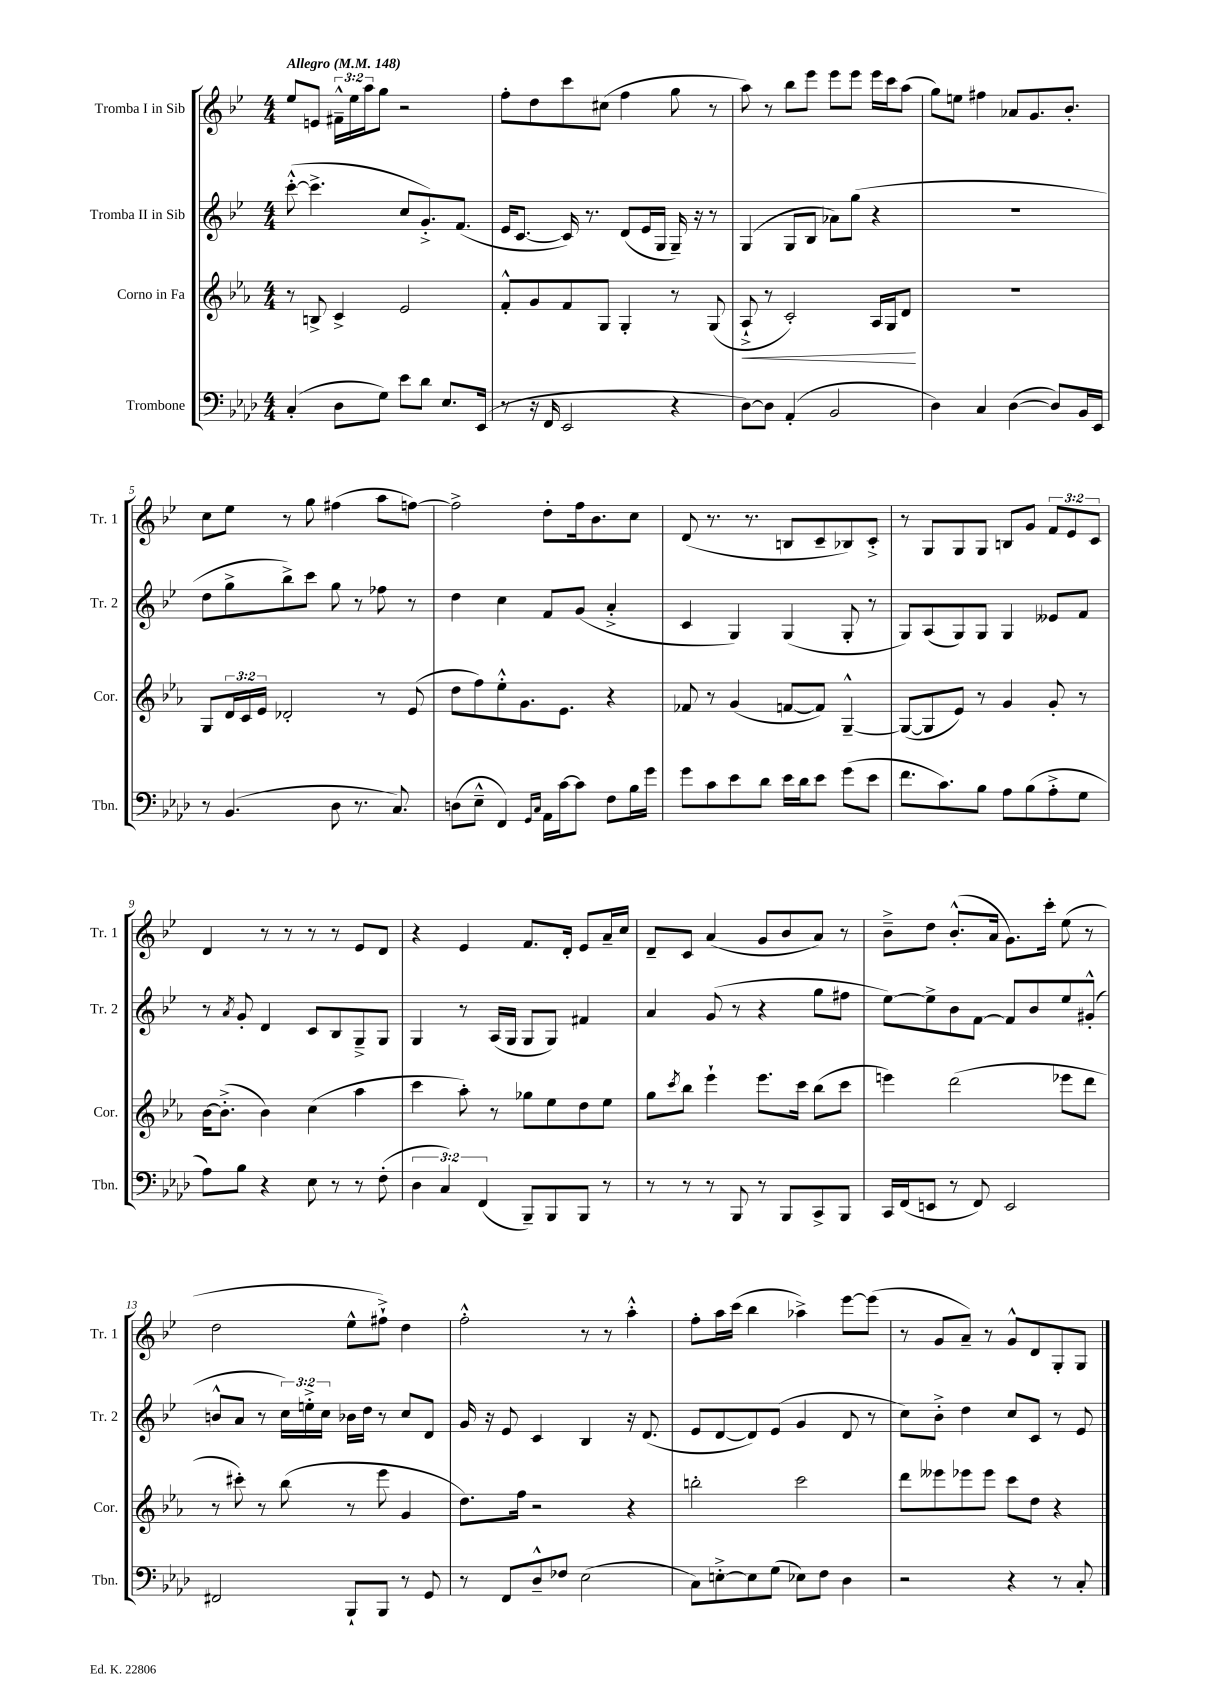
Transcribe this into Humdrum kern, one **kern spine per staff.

**kern	**kern	**dynam	**kern	**kern
*part4	*part3	*part3	*part2	*part1
*staff4	*staff3	*staff3	*staff2	*staff1
*I"Trombone	*I"Corno in Fa	*	*I"Tromba II in Sib	*I"Tromba I in Sib
*I'Tbn.	*I'Cor.	*	*I'Tr. 2	*I'Tr. 1
*clefF4	*clefG2	*	*clefG2	*clefG2
*k[b-e-a-d-]	*k[b-e-a-]	*	*k[b-e-]	*k[b-e-]
*M4/4	*M4/4	*	*M4/4	*M4/4
*MM148	*MM148	*	*MM148	*MM148
=1	=1	=1	=1	=1
!	!	!	!	!LO:TX:a:B:t=Allegro
(4C'/	8r	.	([8ccc'^^\	8ee-/L
.	8Bn^/	.	4.ccc^\]	8en/J
8D-\L	4c^/	.	.	24f#X~^^\LL
.	.	.	.	24ee-\
.	.	.	.	24aa\J
8G\J)	.	.	.	8gg\J
8e-\L	2e-/	.	8cc/L	2r
8d-\J	.	.	8.g'^/)	.
8.E-/L	.	.	.	.
.	.	.	(8.f/J	.
(16EE-/Jk	.	.	.	.
=2	=2	=2	=2	=2
8r	8f'^^/L	.	16e-/KL	8ff'\L
.	.	.	[8.c/J	.
16r	8g/	.	.	8dd\
16FF/	.	.	.	.
2EE-/	8f/	.	16c/])	8ccc\
.	.	.	8.r	.
.	8G/J	.	.	(8cc#X\J
.	4G'/	.	(8d/L	4ff\
.	.	.	16e-/L	.
.	.	.	16G/JJ	.
4r	8r	.	16G~/)	8gg\
.	.	.	16r	.
.	(8G/	.	8r	8r
=3	=3	=3	=3	=3
!	!	!LO:HP:b	!	!
[8D-\L)	8A-`^/	<	(4G/	8aa\)
8D-\J]	8r	.	.	8r
(4AA-'/	2c'/)	.	8G/L	8bb-\L
.	.	.	8B-/J	8eee-\J
2BB-/	.	.	8a-X\L)	8eee-\L
.	.	.	(8gg\J	8eee-\J
.	16A-/LL	.	4r	16eee-\LL
.	16G/J	.	.	16ccc\J
.	8d/J	.	.	(8aa\J
.	.	[	.	.
=4	=4	=4	=4	=4
4D-\)	1r	.	1r	8gg\L)
.	.	.	.	8een\J
4C/	.	.	.	4ff#X\
([4D-\	.	.	.	8a-X/L
.	.	.	.	8.g/
8D-/L])	.	.	.	.
.	.	.	.	8.b-'/J
16BB-/L	.	.	.	.
16EE-/JJ	.	.	.	.
!!LO:LB:g=z
=5	=5	=5	=5	=5
8r	8G/L	.	8dd\L	8cc\L
(4.BB-/	24d/L	.	8gg^\	8ee-\J
.	24c/	.	.	.
.	24e-/JJ	.	.	.
.	2d-X'/	.	8bb-^\)	8r
.	.	.	8ccc\J	8gg\
8D-\	.	.	8gg\	(4ff#X\
8.r	.	.	8r	.
.	8r	.	8ff-X\	8aa\L
8.C/)	.	.	.	.
.	(8e-/	.	8r	[8ffn\J)
=6	=6	=6	=6	=6
(8Dn\L	8dd\L	.	4dd\	2ff^\]
8E-~^^\J	8ff\)	.	.	.
4FF/)	8ee-'^^\	.	4cc\	.
.	8.g\	.	.	.
16qqGG/LL	.	.	.	.
16qqC/JJ	.	.	.	.
16AA-\LL	.	.	8f/L	8dd'\L
[16c\J	8.e-\J	.	.	.
8c\J]	.	.	(8g/J	16ff\k
.	.	.	.	8.b-\
8F\L	4r	.	4a'^/	.
16B-\L	.	.	.	8cc\J
16g\JJ	.	.	.	.
=7	=7	=7	=7	=7
8g\L	8f-X/	.	4c/	(8d/
8c\	8r	.	.	8.r
8e-\	(4g/	.	4G/)	.
.	.	.	.	8.r
8d-\J	.	.	.	.
16e-\LL	[8fn/L	.	(4G/	8Bn/L
16d-\J	.	.	.	.
8e-\J	8f/J])	.	.	8c~/
(8g\L	[4G~^^/	.	8G'/	8B-X/)
8e-\J	.	.	8r	8c'^/J
=8	=8	=8	=8	=8
8.f\L	(8G/L_	.	8G/L)	8r
.	8G/]	.	(8A/	8G/L
8.c\)	.	.	.	.
.	8e-/J)	.	8G/)	8G/
8B-\J	8r	.	8G/J	8G/J
8A-\L	4g/	.	4G/	8Bn/L
(8B-\	.	.	.	8g/J
8A-'^\	8g'/	.	8e--X/L	12f/L
.	.	.	.	12e-/
8G\J	8r	.	8f/J	.
.	.	.	.	12c/J
!!LO:LB:g=z
=9	=9	=9	=9	=9
8A-\L)	[16b-\KL	.	8r	4d/
.	(8.b-'^\J]	.	.	.
.	.	.	8qa/	.
8B-\J	.	.	8g'/	.
4r	4b-\)	.	4d/	8r
.	.	.	.	8r
8E-\	(4cc\	.	8c/L	8r
8r	.	.	8B-/	8r
8r	4aa-\	.	8G~^/	8e-/L
(8F'\	.	.	8G/J	8d/J
=10	=10	=10	=10	=10
6D-\	4ccc\	.	4G/	4r
6C/)	.	.	.	.
.	8aa-'\)	.	8r	4e-/
(6FF/	.	.	.	.
.	8r	.	(16A/LL	.
.	.	.	16G/JJ	.
8BBB-~/L)	8gg-X\L	.	8G/L	8.f/L
8BBB-/	8ee-\	.	8G/J)	.
.	.	.	.	16d'/Jk
8BBB-/J	8dd\	.	4f#X/	8e-/L
8r	8ee-\J	.	.	16a~/L
.	.	.	.	16cc/JJ
=11	=11	=11	=11	=11
8r	8gg\L	.	4a/	8d~/L
.	8qccc/	.	.	.
8r	8bb-\J	.	.	8c/J
8r	4eee-`\	.	(8g/	(4a/
8BBB-/	.	.	8r	.
8r	8.eee-\L	.	4r	8g/L
8BBB-/L	.	.	.	8b-/
.	16ccc\Jk	.	.	.
8CC^/	(8bb-\L	.	8gg\L	8a/J)
8BBB-/J	8ccc\J	.	8ff#X\J	8r
=12	=12	=12	=12	=12
16CC/LL	4eeen\)	.	[8ee-\L)	8b-~^\L
(16FF/J	.	.	.	.
8EEn/J	.	.	8ee-^\]	8dd\J
8r	(2ddd\	.	8b-\	(8.b-'^^/L
8FF/)	.	.	[8f\J	.
.	.	.	.	16a/Jk
2EE/	.	.	8f/L]	8.g\L)
.	.	.	8b-/	.
.	.	.	.	16ccc'\Jk
.	8eee-X\L	.	8ee-/	(8ee-\
.	8ddd\J	.	(8g#X'^^/J	8r
!!LO:LB:g=z
=13	=13	=13	=13	=13
2FF#X/	8r	.	8bn^^/L	2dd\
.	8ccc#X'\)	.	8a/J	.
.	8r	.	8r	.
.	(8bb-\	.	24cc\LL)	.
.	.	.	24een'^\	.
.	.	.	24cc\JJ	.
8BBB-`/L	8r	.	16b-X\LL	8ee-^^\L
.	.	.	16dd\JJ	.
8BBB-/J	8eee-\	.	8r	8ff#X`^\J)
8r	4g/	.	8cc/L	4dd\
8GG/	.	.	8d/J	.
=14	=14	=14	=14	=14
8r	8.dd\L)	.	16g/	2ff'^^\
.	.	.	16r	.
8FF/L	.	.	8e-/	.
.	16ff\Jk	.	.	.
8D-~^^/	2r	.	4c/	.
8F-X/J	.	.	.	.
(2E-\	.	.	4B-/	8r
.	.	.	.	8r
.	4r	.	16r	4aa'^^\
.	.	.	(8.d/	.
=15	=15	=15	=15	=15
8C\L)	2bbn'\	.	8e-/L	8ff'\L
[8En'^\	.	.	[8d/	16aa\L
.	.	.	.	(16ccc\JJ
8E\]	.	.	8d/])	4bb-\
(8G\J	.	.	(8e-/J	.
8E-X\L)	2ccc\	.	4g/	4aa-X^\)
8F\J	.	.	.	.
4D-\	.	.	8d/	[8eee-\L
.	.	.	8r	(8eee-\J]
=16	=16	=16	=16	=16
2r	8ddd\L	.	8cc\L)	8r
.	8eee--X\	.	8b-'^\J	8g/L
.	8eee-X\	.	4dd\	8a~/J)
.	8eee-\J	.	.	8r
4r	8ccc\L	.	8cc/L	8g^^/L
.	8dd\J	.	8c/J	8d/
8r	4r	.	8r	8G'/
8C'/	.	.	8e-/	8G/J
==	==	==	==	==
*-	*-	*-	*-	*-
